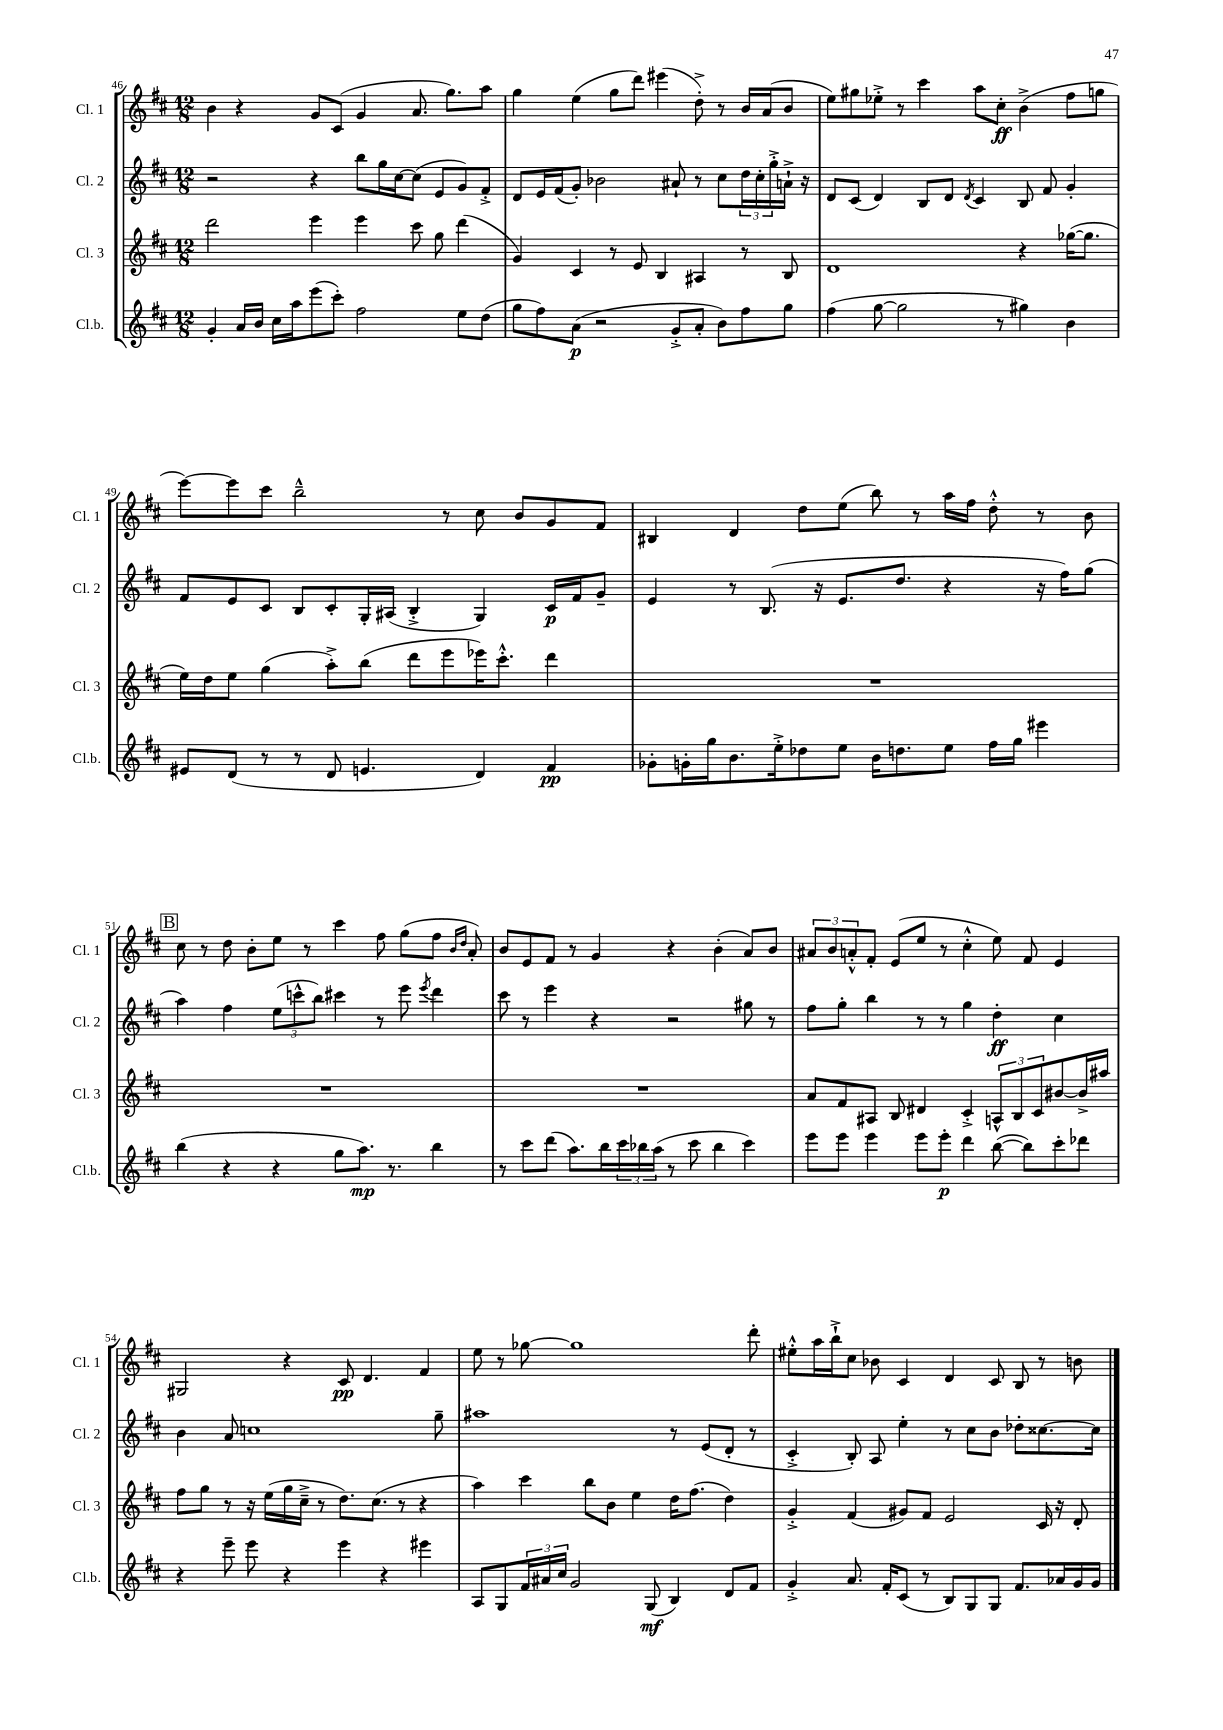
<<
\new StaffGroup <<
\new Staff = "s0" \with { instrumentName = "Cl. 1" shortInstrumentName = "Cl. 1" } {
    \clef treble \key d \major \numericTimeSignature \time 12/8
    b'4 r4 g'8 cis'8( g'4 a'8. g''8.) a''8 |
    g''4 e''4( g''8 d'''8) eis'''4( d''8-.->) r8 b'16 a'16( b'8 |
    e''8) gis''8 ees''8-.-> r8 cis'''4 a''8 cis''8-.\ff b'4->( fis''8 g''8 |
    e'''8~) e'''8 cis'''8 b''2---^ r8 cis''8 b'8 g'8 fis'8 |
    bis4 d'4 d''8 e''8( b''8) r8 a''16 fis''16 d''8-.-^ r8 b'8 |
    \mark \markup { \box "B" } cis''8 r8 d''8 b'8-. e''8 r8 cis'''4 fis''8 g''8( fis''8 \grace { b'16 d''16 } a'8-.) |
    b'8 e'8 fis'8 r8 g'4 r4 b'4-.( a'8) b'8 |
    \tuplet 3/2 { ais'8 b'8 a'8-.-^ } fis'8-. e'8( e''8 r8 cis''4-.-^ e''8) fis'8 e'4 |
    gis2 r4 cis'8\pp d'4. fis'4 |
    e''8 r8 ges''8~ ges''1 d'''8-. |
    eis''8-.-^ a''16 b''16-!-> cis''8 bes'8 cis'4 d'4 cis'8 b8 r8 b'8 \bar "|." |
}
\new Staff = "s1" \with { instrumentName = "Cl. 2" shortInstrumentName = "Cl. 2" } {
    \clef treble \key d \major \numericTimeSignature \time 12/8
    r2 r4 b''8 g''16 cis''16~ cis''8( e'8 g'8) fis'8-.-> |
    d'8 e'16 fis'16( g'8-.) bes'2 ais'8-! r8 cis''8 \tuplet 3/2 { d''16 cis''16-. g''16-.-> } a'16-!-> r16 |
    d'8 cis'8( d'4) b8 d'8 \acciaccatura { d'8 } cis'4 b8 fis'8 g'4-. |
    fis'8 e'8 cis'8 b8 cis'8-. g16-. ais16( b4-.-> g4) cis'16\p fis'16 g'8-- |
    e'4 r8 b8.( r16 e'8. d''8. r4 r16 fis''16) g''8( |
    \mark \markup { \box "B" } a''4) fis''4 \tuplet 3/2 { e''8( c'''8-^ b''8) } cis'''4 r8 e'''8 \acciaccatura { e'''8 } d'''4 |
    cis'''8 r8 e'''4 r4 r2 gis''8 r8 |
    fis''8 g''8-. b''4 r8 r8 g''4 d''4-.\ff cis''4 |
    b'4 a'8 c''1 g''8-- |
    ais''1 r8 e'8( d'8-. r8 |
    cis'4-.-> b8-.) a8 e''4-. r8 cis''8 b'8 des''8-. cisis''8.~ cisis''16 \bar "|." |
}
\new Staff = "s2" \with { instrumentName = "Cl. 3" shortInstrumentName = "Cl. 3" } {
    \clef treble \key d \major \numericTimeSignature \time 12/8
    d'''2 e'''4 e'''4 cis'''8 g''8 d'''4( |
    g'4) cis'4 r8 e'8 b4 ais4 r8 b8 |
    d'1 r4 ges''16~( ges''8. |
    e''16) d''16 e''8 g''4( a''8-.->) b''8( d'''8 e'''8 ees'''16) cis'''8.-.-^ d'''4 |
    R1. |
    \mark \markup { \box "B" } R1. |
    R1. |
    a'8 fis'8 ais8 b8 dis'4 cis'4-.-> \tuplet 3/2 { a8-^ b8 cis'8 } bis'8~ bis'16-> ais''16 |
    fis''8 g''8 r8 r16 e''16( g''16 cis''16---> r8 d''8.) cis''8.( r8 r4 |
    a''4) cis'''4 b''8 b'8 e''4 d''16 fis''8.( d''4) |
    g'4-.-> fis'4( gis'8) fis'8 e'2 cis'16 r16 d'8-. \bar "|." |
}
\new Staff = "s3" \with { instrumentName = "Cl.b." shortInstrumentName = "Cl.b." } {
    \clef treble \key d \major \numericTimeSignature \time 12/8
    g'4-. a'16 b'16 cis''16 a''16 e'''8( cis'''8-.) fis''2 e''8 d''8( |
    g''8 fis''8) a'8\p( r2 g'8-.-> a'8-. b'8) fis''8 g''8 |
    fis''4( g''8~ g''2 r8 gis''4) b'4 |
    eis'8 d'8( r8 r8 d'8 e'4. d'4) fis'4\pp |
    ges'8-. g'16-. g''16 b'8. e''16-.-> des''8 e''8 b'16 d''8. e''8 fis''16 g''16 eis'''4 |
    \mark \markup { \box "B" } b''4( r4 r4 g''8 a''8.\mp) r8. b''4 |
    r8 cis'''8 d'''8( a''8.) b''16 \tuplet 3/2 { cis'''16 bes''16 a''16( } r8 cis'''8 bes''4 cis'''4) |
    e'''8 e'''8 e'''4 e'''8 e'''8-.\p d'''4 b''8~( b''8) cis'''8-. des'''8 |
    r4 e'''8-- e'''8 r4 e'''4 r4 eis'''4 |
    a8 g8 \tuplet 3/2 { fis'16 ais'16 cis''16 } g'2 g8\mf( b4) d'8 fis'8 |
    g'4-.-> a'8. fis'16-. cis'8( r8 b8) g8 g8 fis'8. aes'16 g'16 g'16 \bar "|." |
}
>>
>>
\layout { \context { \Score currentBarNumber = #46 } }
